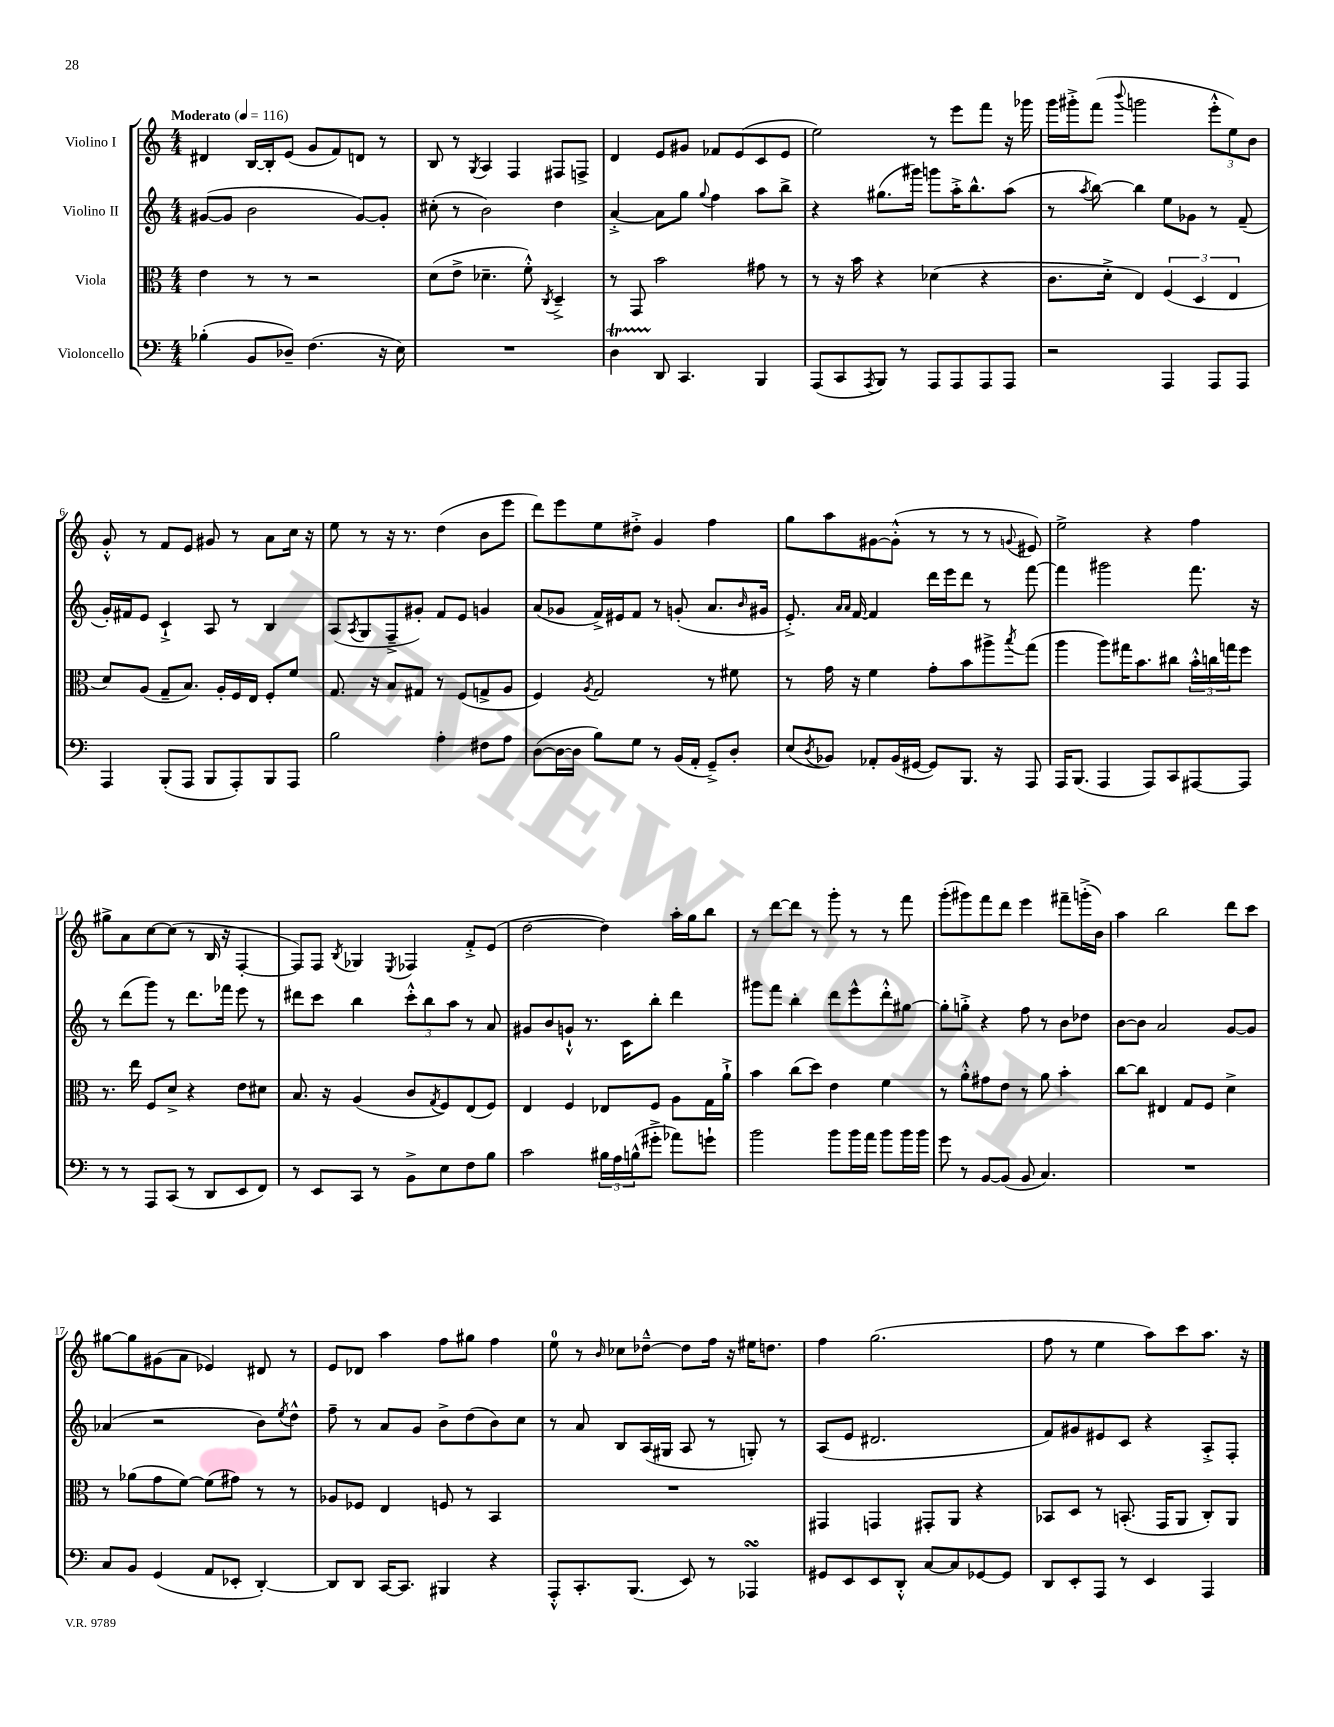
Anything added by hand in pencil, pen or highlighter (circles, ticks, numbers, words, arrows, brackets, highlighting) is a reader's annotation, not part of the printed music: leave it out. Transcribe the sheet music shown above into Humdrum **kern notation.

**kern	**kern	**kern	**kern
*staff4	*staff3	*staff2	*staff1
*clefF4	*clefC3	*clefG2	*clefG2
*k[]	*k[]	*k[]	*k[]
*M4/4	*M4/4	*M4/4	*M4/4
*MM116	*MM116	*MM116	*MM116
(4B-'\	4e\	([8g#/L	4d#/
.	.	8g#/]J	.
8BB/L	8r	2b\	[16B/LL
.	.	.	16B'/]J
8D-~/J)	8r	.	(8e/J
(4.F\	2r	.	8g/L
.	.	.	8f/)
.	.	[8g#/L)	8d/J
16r	.	8g#'/]J	8r
16E\)	.	.	.
=	=	=	=
1r	(8d\L	(8cc#'\	8B/
.	8e^\J	8r	8r
.	.	.	8qG/
.	4.d-~\	2b\)	4A/
.	.	.	4F/
.	8f'^^\)	.	.
.	8qC/	.	.
.	4D~^/	4dd\	8F#/L
.	.	.	8F^/J
=	=	=	=
4D\	8r	[4a'^/	4d/
.	8GG/	.	.
8DD/	2b\	8a\]L	8e/L
4.CC/	.	8gg\J	8g#/J
.	.	8qqgg/	.
.	.	4ff\	8f-/L
.	.	.	(8e/
4BBB/	8g#\	8aa\L	8c/
.	8r	8bb^\J	8e/J
=	=	=	=
(8AAA/L	8r	4r	2ee\)
8CC/	16r	.	.
.	16b\	.	.
8qAAA/	.	.	.
8BBB/J)	4r	(8.gg#\L	.
8r	.	.	.
.	.	16ggg#\Jk)	.
8AAA/L	(4d-\	8ggg\L	8r
8AAA/	.	16aa'^\K	8eee\L
.	.	8.bb^^\	.
8AAA/	4r	.	8fff\J
8AAA/J	.	(8aa\J	16r
.	.	.	16ggg-\
=	=	=	=
2r	8.c\L	8r	16ggg\LL
.	.	.	16ggg#'^\J
.	.	8qaa/	.
.	.	[8bb\)	(8fff\J
.	16d'^\Jk	.	.
.	.	.	8qqbbb/
.	4E/)	4bb\]	2ggg\
4AAA/	(6F/	8ee\L	.
.	.	8g-\J	.
.	6D/	.	.
8AAA/L	.	8r	12eee'^^\L
.	6E/	.	12ee\)
8AAA/J	.	(8f~/	.
.	.	.	12b\J
=	=	=	=
4AAA/	8d/L)	16g'/LL)	8g'^^/
.	.	16f#/J	.
.	(8A/J	8e/J	8r
(8BBB'/L	8G~/L	4c`^/	8f/L
8AAA/J	8.B/J)	.	8e/J
8BBB/L	.	8A/	8g#/
.	16A'/LL	.	.
8AAA'/)	16F/	8r	8r
.	16E/JJ	.	.
8BBB/	8F'/L	4B/	8a\L
8AAA/J	8f/J	.	16cc\Jk
.	.	.	16r
=	=	=	=
2B\	8.G/	(8A/L	8ee\
.	.	8qA/	.
.	.	8G/	8r
.	16r	.	.
.	8B/L	8F~^/	16r
.	.	.	8.r
.	8G#/J	8g#'/J)	.
4A'\	8r	8f/L	(4dd\
.	(8F/L	8e/J	.
8F#\L	8G^/	4g/	8b\L
8A\J	8A/J	.	8eee\J
=	=	=	=
([8D\L	4F/)	(8a/L	8ddd\L)
16D\_L	.	8g-/J	8eee\
16D\]JJ	.	.	.
.	8qA/	.	.
8B\L)	2G/	16f^/LL)	8ee\
.	.	16e#/J	.
8G\J	.	8f/J	8dd#'^\J
8r	.	8r	4g/
(16BB/LL	.	(8g'/	.
16AA'/JJ	.	.	.
8GG~^/L)	8r	8.a/L	4ff\
8D'/J	8f#\	.	.
.	.	16qqb/	.
.	.	16g#/Jk	.
=	=	=	=
(8E/L	8r	8.e'^/)	8gg\L
8qD/	.	.	.
8BB-/J)	16g\	.	8aa\
.	.	16qqa/LL	.
.	.	16qqa/JJ	.
.	16r	[16f/	.
8AA-'/L	4f\	4f/]	[8g#\
(16BB-/L	.	.	(8g#'^^\]J
[16GG#/JJ	.	.	.
8GG#/]L)	8g'\L	16ddd\LL	8r
.	.	16eee\J	.
8.BBB/J	8b\	8ddd\J	8r
.	8aa#^\	8r	8r
16r	.	.	.
.	8qbb/	.	8qqg/
8AAA/	(8gg\J	[8fff\	8e#/)
=	=	=	=
16AAA/LK	4aa\	4fff\]	2ee^\
(8.BBB/J	.	.	.
4AAA/	8aa\L)	2ggg#\	.
.	16gg#\K	.	.
.	8.b\	.	.
8AAA/L)	.	.	4r
8CC/	8cc#\J	.	.
[8AAA#/	24b'^^\LL	8.fff\	4ff\
.	24cc\	.	.
.	24gg\J	.	.
8AAA#/]J	8ff\J	.	.
.	.	16r	.
=	=	=	=
8r	8.r	8r	8gg#^\L
8r	.	(8ddd\L	8a\
.	16ee\	.	.
8AAA/L	8F/L	8ggg\J)	[8cc\
(8CC/J	8d^/J	8r	(8cc\]J
8r	4r	8.ddd\L	8r
8DD/L	.	.	16B/
.	.	16fff-\Jk	16r
8EE/	8e\L	8eee\	[4F'/
8FF/J)	8d#\J	8r	.
=	=	=	=
8r	8.B/	8ddd#\L	8F/]L)
8EE/L	.	8ccc\J	8F/J
.	16r	.	.
.	.	.	8qB/
8CC/J	(4A/	4bb\	4G-/
8r	.	.	.
.	.	.	8qE/
8BB^\L	8c/L	12ccc'^^\L	4F-/
.	.	12bb\	.
.	8qG/	.	.
8E\	8F/)	.	.
.	.	12aa\J	.
8F\	(8E/	8r	8f'^/L
8B\J	8F/J)	8a/	(8e/J
=	=	=	=
2c\	4E/	8g#/L	[2dd\
.	.	8b/	.
.	4F/	8g`^^/J	.
.	.	8.r	.
24B#\LL	8E-/L	.	4dd\])
24A\	.	.	.
.	.	16c\LK	.
(24B^^\J	.	.	.
8g#'^\J	8F/J	8bb'\J	.
8a-\L)	8A\L	4ddd\	16aa'\LL
.	.	.	16gg\J
8g`\J	16G\L	.	8bb\J
.	16a`^\JJ	.	.
=	=	=	=
2b\	4b\	8ggg#\L	8r
.	.	8fff\J	[8ddd\L
.	(8cc\L	4bb'\	8ddd\]J
.	8dd\J)	.	8r
8b\L	4e\	8ddd\L	8ggg'\
16b\L	.	8eee^^\	8r
16a\JJ	.	.	.
8b\L	4f\	8ddd'^^\	8r
16b\L	.	[8gg#\J	8fff\
16b\JJ	.	.	.
=	=	=	=
8g\	8r	8gg#'\]L	(8ggg'\L
8r	8a'^^\L	8gg'^\J	8ggg#\)
[8BB/L	8g#\	4r	8fff\
(8BB/]J	8e\J	.	8ddd\J
8BB/	8r	8ff\	4eee\
4.C/)	8a\	8r	.
.	4b'\	8b\L	8fff#~\L
.	.	8dd-\J	(16ggg'^\L
.	.	.	16b\JJ)
=	=	=	=
1r	[8cc\L	[8b\L	4aa\
.	8cc\]J	8b\]J	.
.	4E#/	2a/	2bb\
.	8G/L	.	.
.	8F/J	.	.
.	4d^\	[8g/L	8ddd\L
.	.	8g/]J	8ccc\J
=	=	=	=
8C/L	8r	(4a-/	[8gg#\L
8BB/J	(8a-\L	.	8gg#\]
(4GG/	8g\	2r	(8g#\
.	[8f\J)	.	8a\J
8AA/L	(8f\]L	.	4e-/)
8EE-'/J	8g#\J)	.	.
[4DD'/)	8r	8b\L)	8d#/
.	.	8qee/	.
.	8r	8dd^^\J	8r
=	=	=	=
8DD/]L	8A-/L	8ff~\	8e/L
8DD/J	8F-/J	8r	8d-/J
[16CC/LK	4E/	8a/L	4aa\
8.CC/]J	.	.	.
.	.	8g/J	.
4BBB#/	8F/	8b^\L	8ff\L
.	8r	(8dd\	8gg#\J
4r	4BB/	8b\)	4ff\
.	.	8cc\J	.
=	=	=	=
8AAA'^^/L	1r	8r	8ee\
8.CC'/	.	8a/	8r
.	.	.	16qqb/
.	.	8B/L	8cc-\L
(8.BBB/J	.	.	.
.	.	(16A/L	[8dd-~^^\J
.	.	16G#/JJ	.
8EE/)	.	8A/	8dd-\]L
8r	.	8r	16ff\Jk
.	.	.	16r
4AAA-/	.	8G'/)	16ee#\LK
.	.	.	8.dd\J
.	.	8r	.
=	=	=	=
8GG#/L	4GG#/	(8A/L	4ff\
8EE/	.	8e/J	.
8EE/	4GG/	2.d#/	(2.gg\
8DD'^^/J	.	.	.
[8C/L	8GG#'/L	.	.
8C/]	8AA/J	.	.
[8GG-/	4r	.	.
8GG-/]J	.	.	.
=	=	=	=
8DD/L	8BB-/L	8f/L)	8ff\
8EE'/	8D/J	8g#/	8r
8AAA/J	8r	8e#/	4ee\
8r	(8.BB'/	8c/J	.
4EE/	.	4r	8aa\L)
.	16GG/LK	.	.
.	8AA/J	.	8ccc\
4AAA/	8C'/L)	8A'^/L	8.aa\J
.	8AA/J	8F'/J	.
.	.	.	16r
==	==	==	==
*-	*-	*-	*-
